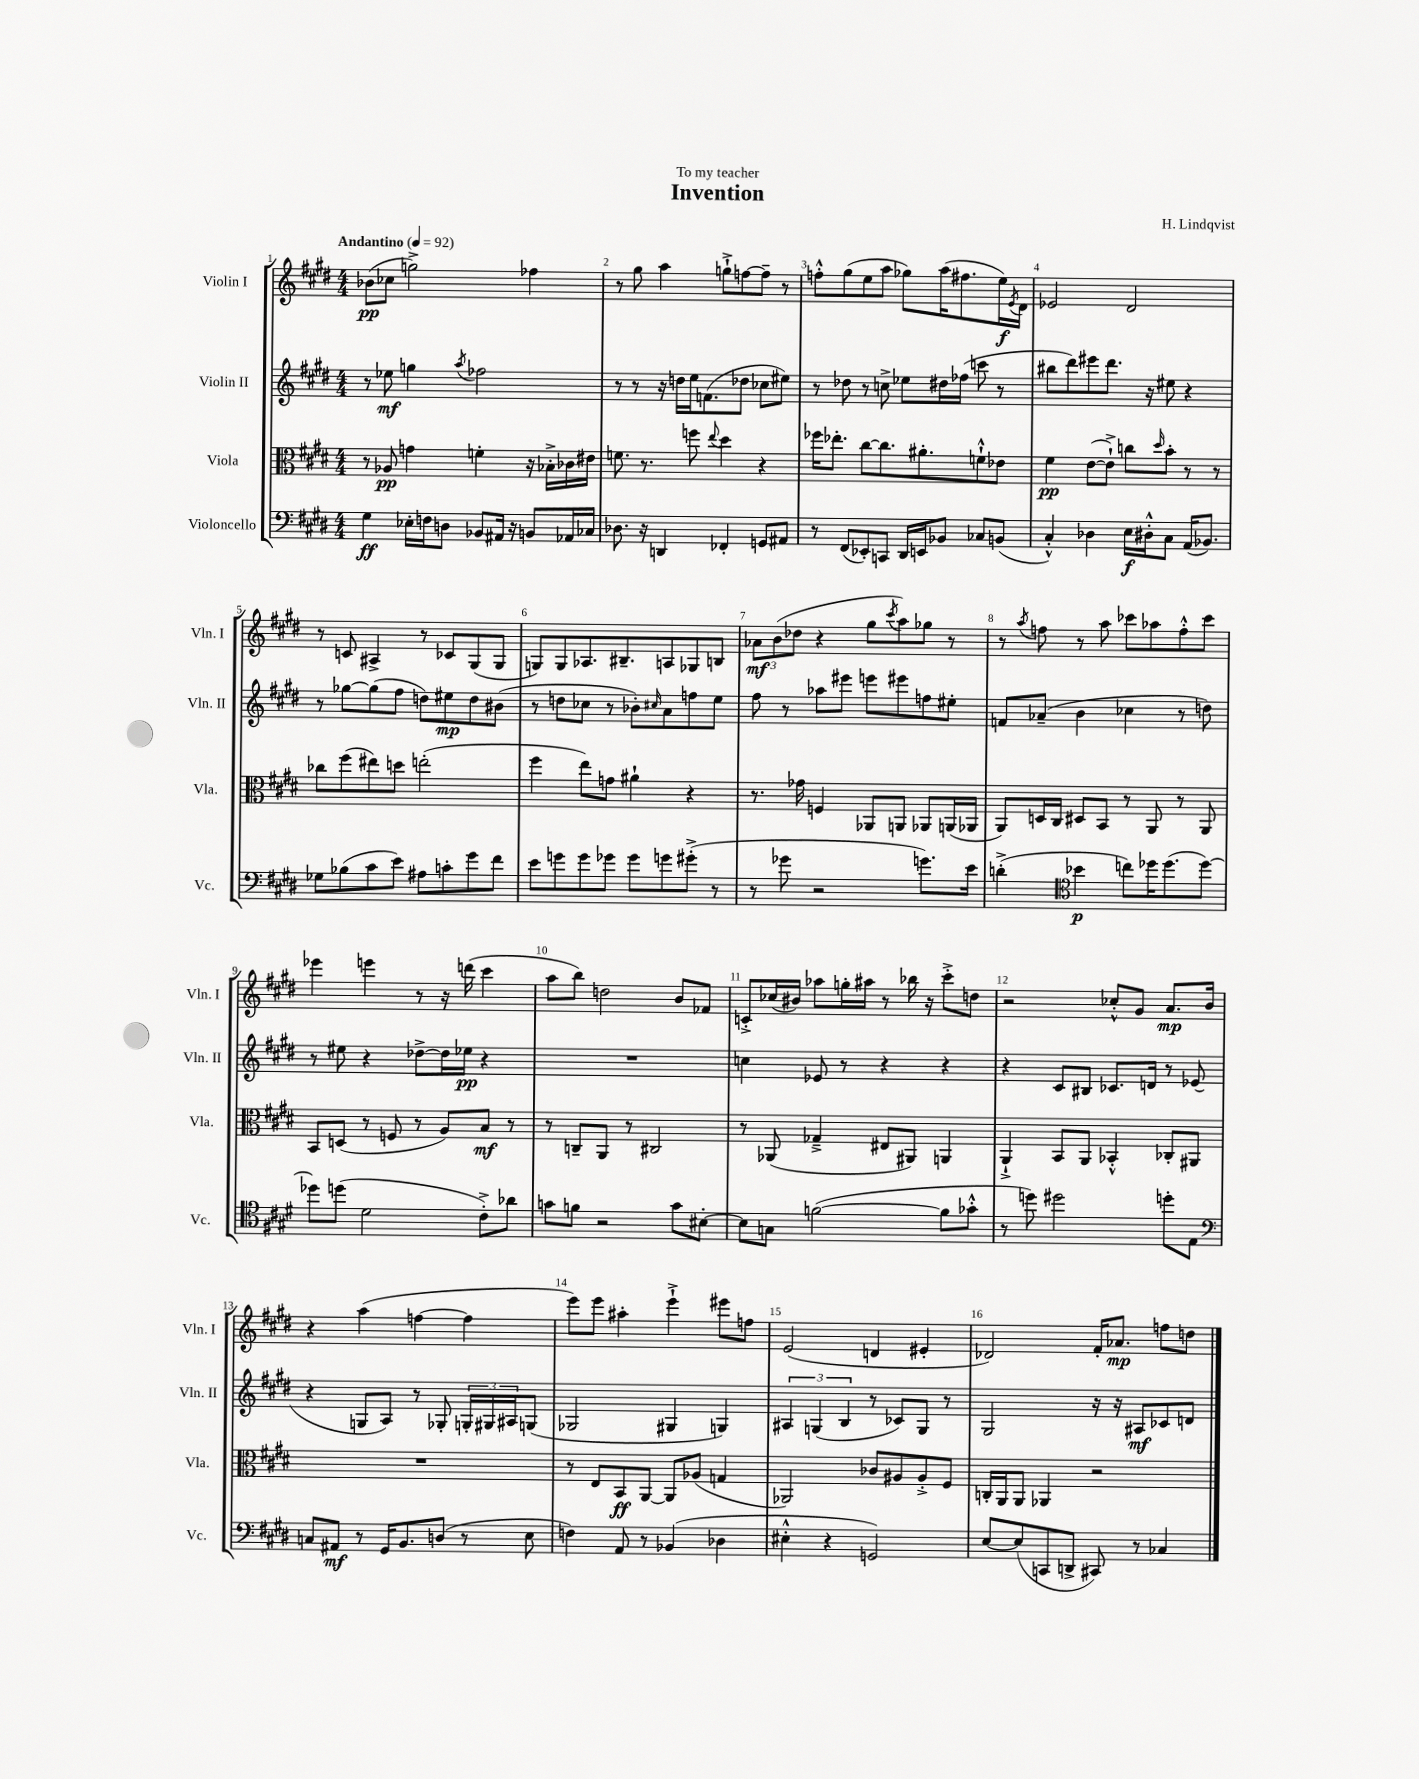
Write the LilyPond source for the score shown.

\header { title = "Invention" composer = "H. Lindqvist" dedication = "To my teacher" }
<<
\new StaffGroup <<
\new Staff = "s0" \with { instrumentName = "Violin I" shortInstrumentName = "Vln. I" } {
    \clef treble \key e \major \numericTimeSignature \time 4/4 \tempo "Andantino" 4 = 92
    bes'8\pp( ces''8 g''2->) fes''4 |
    r8 gis''8 a''4 g''8-!-> f''8~ f''8-- r8 |
    f''8-.-^ gis''8( e''8 a''8 ges''8) a''16( fis''8. e''16\f) \acciaccatura { e'8 } dis'16 |
    ees'2 dis'2 |
    r8 c'8 ais4-> r8 ces'8 gis8( gis8 |
    g8) g8 aes8. bis8.-- a8 ges8 b8 |
    \tuplet 3/2 { aes'8\mf b'8( des''8 } r4 gis''8 \acciaccatura { cis'''8 } a''8) ges''8 r8 |
    r8 \acciaccatura { a''8 } f''8 r8 a''8 ces'''8 aes''8 f''8-.-^ ces'''8 |
    ees'''4 e'''4 r8 r16 d'''16( cis'''4 |
    a''8 b''8) d''2 b'8 fes'8 |
    c'8-.-> ces''16( bis'16) aes''8 g''16-. ais''16 r8 bes''16 r16 cis'''8-.-> d''8 |
    r2 ces''8-.-^ gis'8 a'8.\mp b'16 |
    r4 a''4( f''4~ f''4 |
    e'''8) e'''8 ais''4-. e'''4-!-> eis'''8 f''8 |
    e'2( d'4 eis'4-. |
    des'2) fis'16-. aes'8.\mp f''8 d''8 \bar "|." |
}
\new Staff = "s1" \with { instrumentName = "Violin II" shortInstrumentName = "Vln. II" } {
    \clef treble \key e \major \numericTimeSignature \time 4/4
    r8 ees''8\mf g''4 \acciaccatura { a''8 } fes''2 |
    r8 r8 r16 d''16 e''16 f'8.( des''8 ces''8 eis''8) |
    r8 des''8 r8 c''8-> ees''8 dis''16 fes''16( c'''8 r8 |
    bis''8 dis'''8) eis'''8 dis'''8. r16 eis''8 r4 |
    r8 ges''8~ ges''8( fis''8 d''8) eis''8\mp d''8 bis'8( |
    r8 d''8 ces''8 r8 bes'8-.) \grace { cis''16 } a'8 f''8 e''8 |
    fis''8 r8 aes''8 eis'''8 e'''8 eis'''8 f''8 eis''8-. |
    f'8 aes'8--( b'4 ces''4 r8 d''8) |
    r8 eis''8 r4 des''8~-> des''16 ees''16\pp r4 |
    R1 |
    c''4 ees'8 r8 r4 r4 |
    r4 cis'8 bis8 ces'8. d'16 r8 ees'8( |
    r4 g8 a8) r8 ges8-. \tuplet 3/2 { g16-. gis16 ais16 } g8( |
    ges2 gis4 g4) |
    \tuplet 3/2 { ais4 g4( b4 } r8 ces'8) g8 r8 |
    gis2 r16 r16 ais8\mf ces'8 d'8 \bar "|." |
}
\new Staff = "s2" \with { instrumentName = "Viola" shortInstrumentName = "Vla." } {
    \clef alto \key e \major \numericTimeSignature \time 4/4
    r8 aes8\pp g'4 f'4-. r16 bes16-.-> ces'16 eis'16 |
    f'8. r8. f''8 \appoggiatura { e''8 } dis''4 r4 |
    fes''16 ees''8.-. cis''8~ cis''8. ais'8.-. f'8-!-^ ees'8 |
    fis'4\pp e'8~( e'8-!->) c''8 \grace { dis''16 } b'8-. r8 r8 |
    ces''8 fis''8( eis''8) d''8 e''2-.( |
    fis''4 e''8) g'8 ais'4-! r4 |
    r8. ges'16 f4 aes,8 a,8 aes,8 a,16( aes,16 |
    a,8) d16 cis16 dis8 b,8 r8 a,8 r8 a,8 |
    b,8 d8( r8 f8 r8 a8) b8\mf r8 |
    r8 c8-- a,8 r8 cis2 |
    r8 aes,8( ges4---> eis8 ais,8) a,4 |
    a,4-!-> b,8 a,8 bes,4-.-^ ces8-. ais,8 |
    R1 |
    r8 e8 b,8\ff a,8~ a,8 aes8( g4 |
    aes,2) ces'8 ais8 ais8-.-> fis8 |
    c16-. a,16 a,8 aes,4 r2 \bar "|." |
}
\new Staff = "s3" \with { instrumentName = "Violoncello" shortInstrumentName = "Vc." } {
    \clef bass \key e \major \numericTimeSignature \time 4/4
    gis4\ff ees16-. f16 d8 bes,8 ais,16 r16 b,8 aes,16 ces16 |
    des8. r16 d,4 fes,4-. g,8 ais,8 |
    r8 fis,8( ees,8-.) c,8 dis,16 e,16 bes,8 ces8 b,8( |
    cis4-.-^) des4 e16\f dis16-.-^ cis8 a,16( bes,8.) |
    ges8 bes8( cis'8 e'8) ais8 c'8-. gis'8 fis'8 |
    e'8 g'8 g'8 ges'8 ges'8 g'8 gis'8-.->( r8 |
    r8 ges'8 r2 g'8.) e'16 |
    d'4-.->( \clef tenor bes'4\p c''8) des''16 des''8.( des''8~) |
    des''8 d''8( dis'2 cis'8-.->) aes'8 |
    g'8 f'8 r2 g'8 bis8~-. |
    bis8 g8 f'2~( f'8 ges'8-.-^ |
    r8 d''8) dis''2 d''8-. e8 |
    \clef bass c8 ais,8\mf r8 gis,16 b,8. d8( r8 e8 |
    f4) a,8 r8 bes,4( des4 |
    eis4-.-^ r4 g,2) |
    e8~ e8( c,8 d,8-> cis,8) r8 ces4 \bar "|." |
}
>>
>>
\layout { \context { \Score \override BarNumber.break-visibility = ##(#f #t #t) barNumberVisibility = #all-bar-numbers-visible } }
